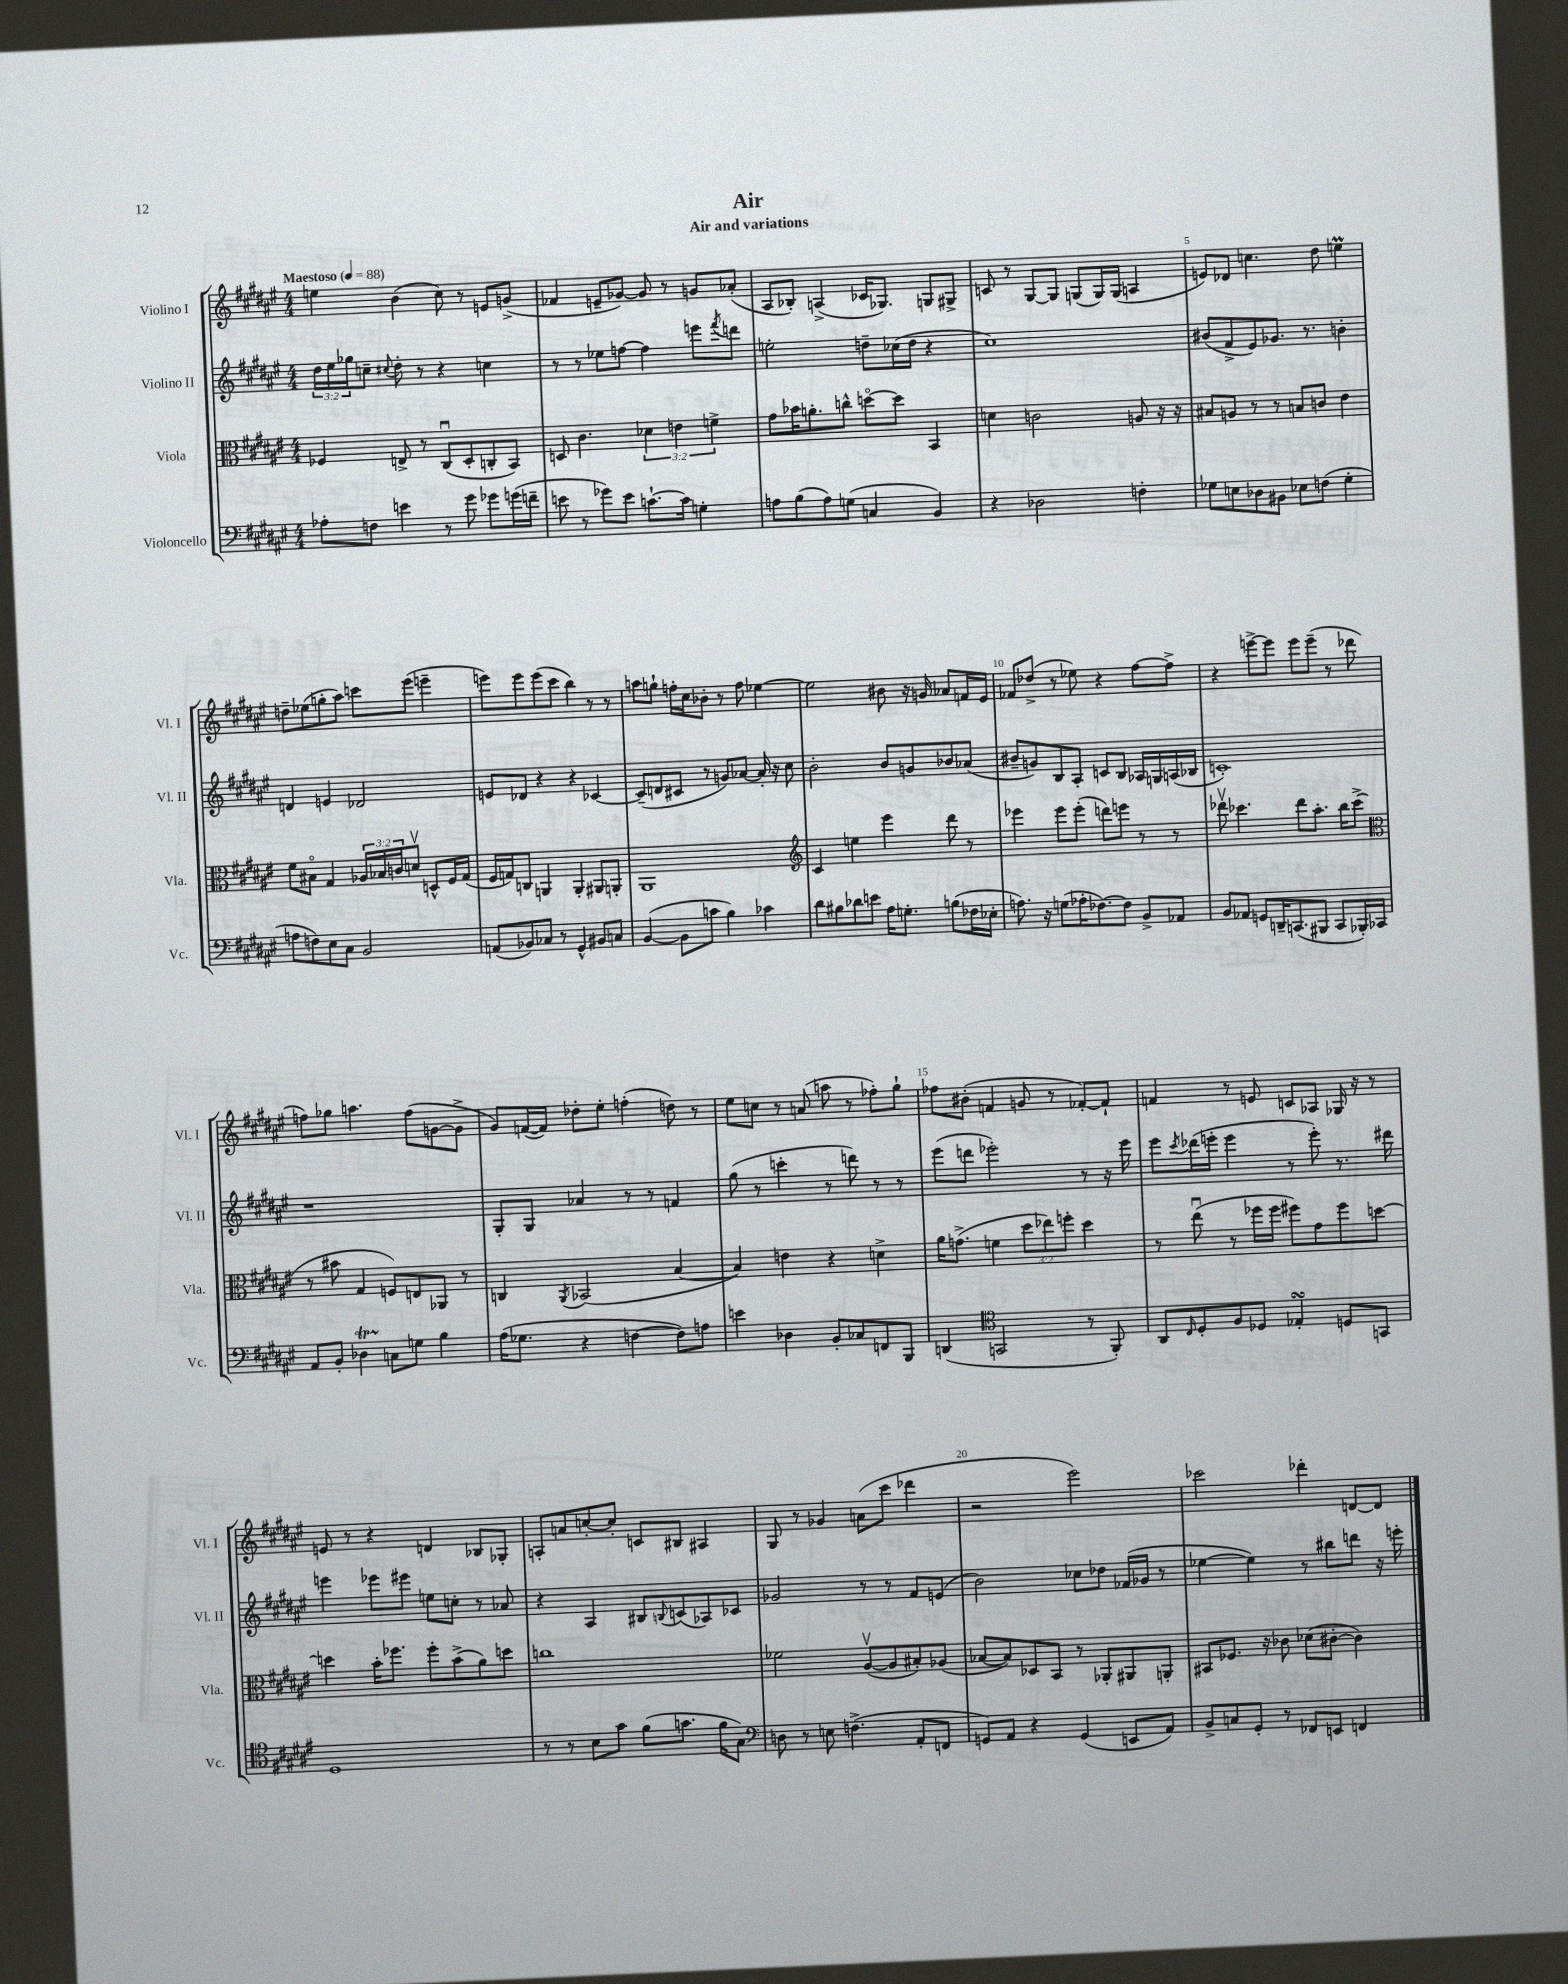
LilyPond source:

\header { title = "Air" subtitle = "Air and variations" }
<<
\new StaffGroup <<
\new Staff = "s0" \with { instrumentName = "Violino I" shortInstrumentName = "Vl. I" } {
    \clef treble \key fis \major \numericTimeSignature \time 4/4 \tempo "Maestoso" 4 = 88
    e''4 b'4( cis''8) r8 e'8 g'8->( |
    fes'4 e'8-- ges'8~) ges'8 r8 g'8 aes'8-.( |
    ais8 bes8-.) a4->( ces'16 ges8.) g8 gis8-> |
    c'8 r8 gis8~ gis8 g8( g16) g16( a4 |
    e'8) des'8 c''4. dis''8 e''4\prall |
    d''8-- ees''8( g''8-. ais''8) c'''8 eis'''8( e'''4-- |
    e'''8) e'''8 e'''8( cis'''8 b''4) r8 r8 |
    a''8 g''8-! f''16-. cis''16 bes'8-. r8 f''8 ees''4~ |
    ees''2 bis'8 r16 g'16 aes'8 f'16 eis'16 |
    fes'8 des''8->( r8 ees''8) r4 fis''8~ fis''8-> |
    r4 e'''8~-> e'''8 e'''8 e'''8--( r8 des'''8 |
    f''8) ges''8 a''4. f''8( g'8~ g'8-> |
    gis'8) f'16~( f'16) des''8-. eis''8-. f''4-.( d''8) r8 |
    eis''8 c''8 r8 a'8( a''8 r8 fes''8-.) gis''8-! |
    fes''8 bis'8-.( f'4 g'8 r8 fes'8~-.) fes'8-! |
    f'4 r8 e'8 c'8 aes8 ges16 r16 r8 |
    e'8 r8 r4 d'4 bes8 ges8-. |
    a8-. a'8 c''8~-. c''8-. c'8 bis8 ais4 |
    gis8 r8 ges'4 a'8( cis'''8 des'''4 |
    r2 eis'''2) |
    ces'''2 des'''4-. d'8~ d'8 \bar "|." |
}
\new Staff = "s1" \with { instrumentName = "Violino II" shortInstrumentName = "Vl. II" } {
    \clef treble \key fis \major \numericTimeSignature \time 4/4 \override Staff.TupletNumber.text = #tuplet-number::calc-fraction-text
    \tuplet 3/2 { dis''16 eis''16 ges''16 } c''8-- \appoggiatura { cis''8 } dis''8-. r8 r4 c''4 |
    r8 r8 ees''8 f''8~ f''4 e'''8 \acciaccatura { fis'''8 } d'''8 |
    e''2-. d''8-- ces''16( d''16 r4 |
    cis''1) |
    bis'8( fis'8-> eis'8) ges'8. r8. b'4-. |
    d'4 e'4 des'2 |
    e'8 des'8 r4 r4 ces'4~ |
    ces'8--( d'8 cis'8 r8 g'8) aes'8~ aes'16-. r16 cis''8 |
    b'2-. b'8 g'8 bes'8 aes'8( |
    bis'8-- g'8) b8 ais8-. c'8 b8 aes16 g16 a16( bes16 |
    c'1-.) |
    r1 |
    gis8-. gis8 aes'4 r8 r8 f'4 |
    gis''8( r8 c'''4-. r8 d'''8) r8 r8 |
    eis'''8( d'''8 ees'''2-.) r8 r16 ees'''16 |
    eis'''8 \acciaccatura { cis'''8 } des'''16( e'''16-. e'''4 r8 e'''8-.) r8. dis'''16 |
    e'''4 ees'''8 eis'''8 e''8 c''8-. r8 aes'8 |
    r4 ais4 bis8 \appoggiatura { b8 } c'8( aes8) ces'8 |
    ges'2 r8 r8 fis'8 e'8( |
    b'2) ces''8 des''8 fes'16( ges'16 r8 |
    ees''4~ ees''4) r8 bis''8 d'''8 r16 e'''16-. \bar "|." |
}
\new Staff = "s2" \with { instrumentName = "Viola" shortInstrumentName = "Vla." } {
    \clef alto \key fis \major \numericTimeSignature \time 4/4 \override Staff.TupletNumber.text = #tuplet-number::calc-fraction-text
    fes4 e8-> r8 cis8\downbow( dis8-. c8-. b,8) |
    d8 cis'4. \tuplet 3/2 { des'4 e'4 f'4-> } |
    gis'8 bes'16 a'8.-. c''8-^ d''8~\flageolet d''8 b,4 |
    d'4 c'2 a8 r16 r16 |
    bis8 a8 r8 r8 b8 c'8 eis'4 |
    fis'8 bis8\flageolet gis4 \tuplet 3/2 { aes16 bes16 c'16 } d'8\upbow d8-^ fis16 gis16( |
    fis16 g16) c8 a,4 a,4-. ais,8 a,8-. |
    ais,1 |
    \clef treble cis'4 e''4 eis'''4 dis'''8 r8 |
    ees'''4 ees'''8 ees'''8-.( d'''8) e'''8 r8 r8 |
    des'''8\upbow ces'''4. des'''8 ais''8.-. b''16 ces'''8->( |
    \clef alto r8 bis'8 gis4 f8) e8 aes,8 r8 |
    c4 \acciaccatura { ais,8 } bes,2( b4~ |
    b4) e'4 r4 d'4-> |
    ais'16 g'8.->( f'4 \tuplet 3/2 { dis''8 ees''8) f''8-. } dis''4 |
    r8 eis''8\downbow( r8 fes''16 fes''16 fis''8) gis'8 fis''8 d''8~ |
    d''4 b'16-. fes''8. fes''8-. b'8->( ais'8) d''8 |
    c''1 |
    fes'2 ais8~\upbow( ais8 bis8-.) aes8( |
    bes8~ bes8) des8 b,8 r8 aes,8-. ais,8 a,8-. |
    bis,8 fes8. r16 ces'8 des'8( cis'8~-. cis'4) \bar "|." |
}
\new Staff = "s3" \with { instrumentName = "Violoncello" shortInstrumentName = "Vc." } {
    \clef bass \key fis \major \numericTimeSignature \time 4/4
    aes8-. f8 e'4 r8 gis'8 ges'8 g'16( f'16-- |
    e'8 r8 ges'8) e'8 c'8.~-! c'16 g4-. |
    a8 b8( a8) g8( c4 b,4) |
    r4 des2 f4-. |
    ges8 e8 des8 bis,8 ees8 f8( ges4-. |
    a8 f8) eis8 cis8 b,2 |
    a,8( bes,8) ces8 r8 gis,4-^ bis,8 c8 |
    b,4~( b,8 c'8 b4) ces'4 |
    dis'8 bis8 des'8 e'8 ais16 g8.-. b8( fes16 ees16-. |
    a8.) r16 g8( aes16-. fes8.~) fes8 b,8-> aes,8 |
    b,8 aes,8 g,8 d,16-- c,8.( bis,,8 c,8 bes,,16-.) ces,16 |
    ais,8 b,8-. des4\startTrillSpan c8\stopTrillSpan g8 b4 |
    ais16( ges8. r4 f4~ f8) a8 |
    e'4 des4 b,8-. ces8 f,8 b,,8 |
    d,4( \clef tenor g,2 r8 fis,8-.) |
    ais,8 \grace { cis16 } dis8-. fis8 des8 ees4-.\turn d8 g,8 |
    dis1 |
    r8 r8 b8 gis'8 fis'8( g'8. fis'16 gis8) |
    \clef bass d8 r8 e8 f4.->( ais,8-. f,8 |
    g,8) ais,8 r4 g,4( e,8 ais,8) |
    b,8-> c8 gis,8-. r8 fes,8 e,8 f,4 \bar "|." |
}
>>
>>
\layout { \context { \Score \override BarNumber.break-visibility = ##(#f #t #t) barNumberVisibility = #(every-nth-bar-number-visible 5) } }
